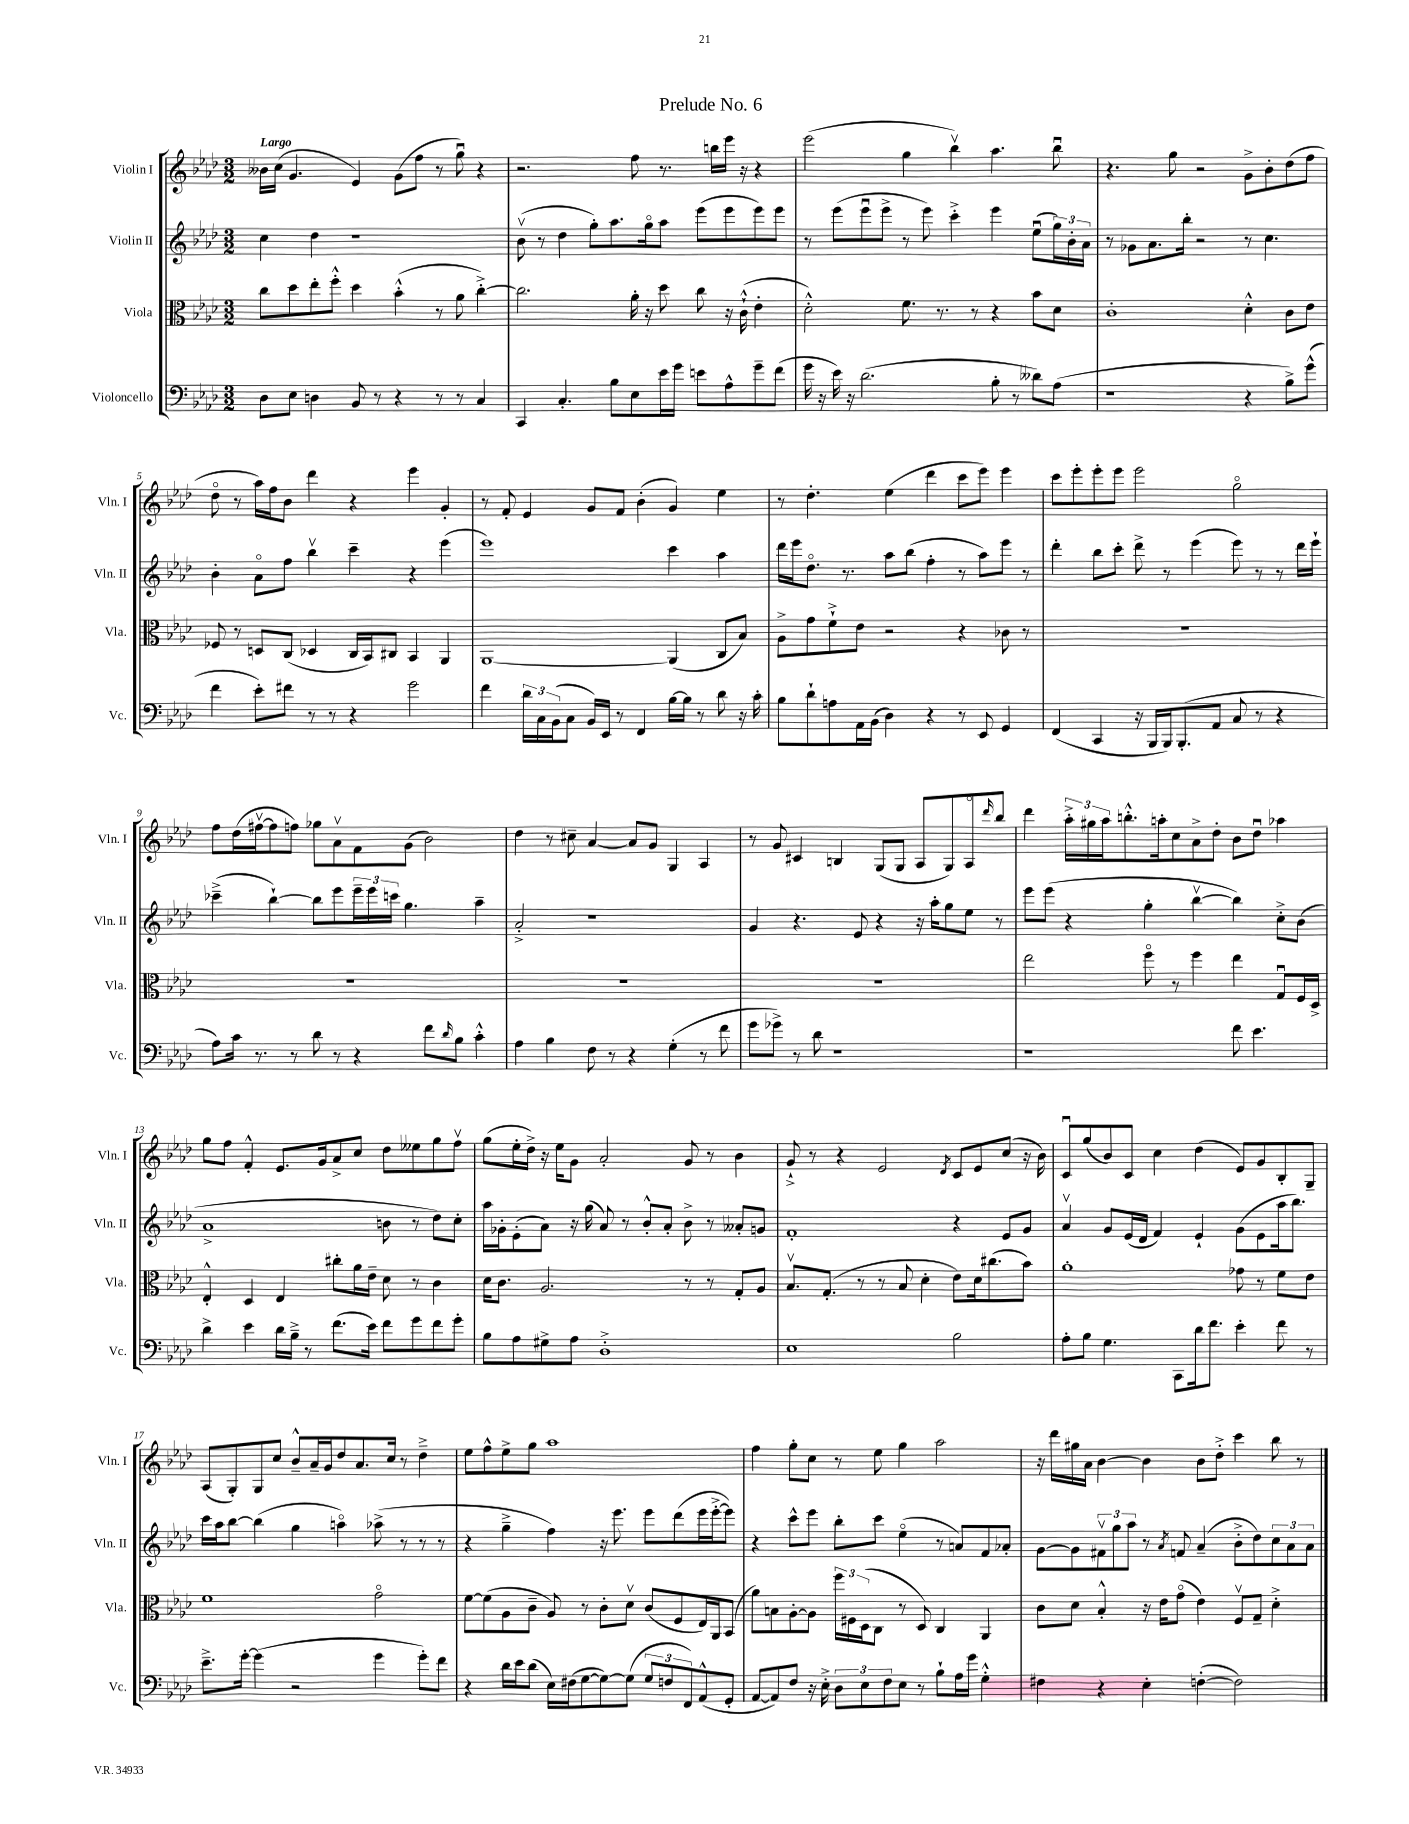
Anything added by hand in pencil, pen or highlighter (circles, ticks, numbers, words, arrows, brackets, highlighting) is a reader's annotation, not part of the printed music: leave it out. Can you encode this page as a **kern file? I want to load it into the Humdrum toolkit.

**kern	**kern	**kern	**kern
*staff4	*staff3	*staff2	*staff1
*clefF4	*clefC3	*clefG2	*clefG2
*k[b-e-a-d-]	*k[b-e-a-d-]	*k[b-e-a-d-]	*k[b-e-a-d-]
*M3/2	*M3/2	*M3/2	*M3/2
8D-\L	8cc\L	4cc\	16b--\LL
.	.	.	(16cc\JJ
8E-\J	8dd-\	.	4.g/
4D\	8ee-'\	4dd-\	.
.	8ff'^^\J	.	.
8BB-/	4dd-\	1r	4e-/)
8r	.	.	.
4r	(4b-'^^\	.	(8g\L
.	.	.	8ff\J
8r	8r	.	8r
8r	8a-\	.	8ggu\)
4C/	[4cc'^\)	.	4r
=	=	=	=
4CC/	2.cc\]	(8b-v\	2.r
.	.	8r	.
4.C'/	.	4dd-\	.
.	.	8gg'\L)	.
8B-\L	.	8.aa-\	.
8E-\	16a-'\	.	8ff\
.	16r	16ggo\k	.
16e-\L	8dd-\	8aa-\J	8.r
16g\JJ	.	.	.
8e\L	8cc\	(8eee-\L	.
.	.	.	16bb\LL
8A-^^\	16r	8eee-\	16eee-\JJ
.	(16c`^^\	.	16r
8g~\	4e-'\	8eee-\)	4r
(8f\J	.	8eee-\J	.
=	=	=	=
16g\	2d-'^^\)	8r	(2eee-\
16r	.	.	.
16e-\)	.	(8eee-\L	.
16r	.	.	.
(2.d-\	.	8eee-u\	.
.	.	8eee-^\J	.
.	8.f\	8r	4gg\
.	.	8eee-\)	.
.	8.r	.	.
.	.	4ccc'^\	4bb-v\)
.	8r	.	.
8B-'\	4r	4eee-\	4.aa-\
8r	.	.	.
8d--\L)	8b-\L	(8ee-u\L	.
(8A-\J	8d-\J	24gg\L)	8bb-u\
.	.	24b-'\	.
.	.	24a-\JJ	.
=	=	=	=
1r	1c'	8r	4.r
.	.	8g-\L	.
.	.	8.a-\	.
.	.	.	8gg\
.	.	16bb-'\Jk	.
.	.	2r	2r
4r	4d-'^^\	8r	8g^\L
.	.	4.cc\	8b-'\
8B-^\L)	8c\L	.	(8dd-\
(8g^^\J	8e-\J	.	8ff\J
=	=	=	=
4f\	8F-/	4b-'\	8dd-o\
.	8r	.	8r
8e-'\L)	8D/L	8a-o\L	16aa-\LL)
.	.	.	16ff\J
8f#\J	(8C/J	8ff\J	8b-\J
8r	4D-/	4bb-v\	4ddd-\
8r	.	.	.
4r	16C/LL	4ccc~\	4r
.	16BB-/J)	.	.
.	8C#/J	.	.
2g\	4BB-/	4r	4eee-\
.	4AA-/	(4eee-\	4g'/
=	=	=	=
4f\	[1AA-	1eee-)	8r
.	.	.	8f'/
24d-\LL	.	.	4e-/
24C\	.	.	.
(24BB-\J	.	.	.
8C\J	.	.	.
16BB-/LL)	.	.	8g/L
16EE-/JJ	.	.	.
8r	.	.	8f/J
4FF/	.	.	(4b-'\
[16B-\LL	(4AA-/]	4ccc\	4g/)
16B-\]JJ	.	.	.
8r	.	.	.
8d-\	8C/L	4aa-\	4ee-\
16r	8B-/J)	.	.
16c'\	.	.	.
=	=	=	=
8B-\L	8A-^\L	16ddd-\LL	8r
.	.	16eee-\J	.
8d-`\	8g\	8.dd-o\J	4.dd-'\
8A\	8f`^\	.	.
.	.	8.r	.
16AA-\L	8e-\J	.	.
(16BB-\JJ	.	.	.
4D-\)	2r	8aa-\L	(4ee-\
.	.	(8bb-\J	.
4r	.	4ff'\	4ddd-\
8r	4r	8r	8ccc\L
8EE-/	.	8aa-\L)	8eee-\J)
4GG/	8c-\	8eee-\J	4eee-\
.	8r	8r	.
=	=	=	=
(4FF/	1.r	4ddd-'\	8ccc\L
.	.	.	8eee-'\
4CC/	.	8bb-\L	8eee-'\
.	.	8ccc'\J	8eee-\J
16r	.	8ddd-^\	2eee-\
16BBB-/LL	.	.	.
16BBB-/J)	.	8r	.
(8.BBB-'/	.	.	.
.	.	(4eee-\	.
8AA-/J	.	.	.
8C/	.	8eee-\)	2ggo\
8r	.	8r	.
4r	.	8r	.
.	.	16ddd-\LL	.
.	.	16eee-`\JJ	.
=	=	=	=
8A-\L)	1.r	(4ccc-~^\	8ff\L
16c\Jk	.	.	(16dd-\L
8.r	.	.	[16ff#v\J
.	.	[4bb-`\)	8ff#\]
8r	.	.	8ff\J)
8d-\	.	8bb-\]L	8gg-\L
8r	.	8eee-\	8a-v\
4r	.	24eee-~\L	8f\
.	.	24eee-\	.
.	.	24ccc\JJ	.
.	.	4.gg\	(8g\J
8f\L	.	.	2b-\)
16qqd-/	.	.	.
8B-\J	.	.	.
4c'^^\	.	4aa-~\	.
=	=	=	=
4A-\	1.r	2a-'^/	4dd-\
4B-\	.	.	8r
.	.	.	8cc#~\
8F\	.	1r	[4a-/
8r	.	.	.
4r	.	.	8a-/]L
.	.	.	8g/J
(4G'\	.	.	4G/
8r	.	.	4A-/
8f\	.	.	.
=	=	=	=
8g\L	1.r	4g/	8r
8g-^\J)	.	.	8g/
8r	.	4.r	4c#/
8d-\	.	.	.
1r	.	.	4B/
.	.	8e-/	.
.	.	4r	(8G/L
.	.	.	8G/J
.	.	16r	8A-/L
.	.	16aa-'\LK	.
.	.	8gg\	8G/)
.	.	8ee-\J	8A-o/
.	.	.	16qqddd-/
.	.	8r	8bb-/J
=	=	=	=
1r	2ee-\	8eee-\L	4ddd-\
.	.	(8eee-\J	.
.	.	4r	24aa-'^\LL
.	.	.	24gg#\
.	.	.	24aa-\J
.	.	.	8.bb'^^\
.	8ffo\	4gg'\	.
.	.	.	16aa'\k
.	8r	.	8cc\
.	4ff\	[4bb-v\	8a-^\
.	.	.	8dd-'\J
8f\	4ee-\	4bb-\])	8b-\L
4.e-\	.	.	8dd-u\J
.	8Gu/L	8cc'^\L	4aa-\
.	16F/L	(8b-\J	.
.	16D-^/JJ	.	.
=	=	=	=
4d-^\	4E-'^^/	1a-^	8gg\L
.	.	.	8ff\J
4e-\	4D-/	.	4f'^^/
16d-\LL	4E-/	.	8.e-/L
16B-~^\JJ	.	.	.
8r	.	.	.
.	.	.	16g/k
(8.f\L	8cc#'\L	.	8a-^/
.	16a-\L	.	8cc/J
16e-\Jk)	16e-~\JJ	.	.
8f\L	8d-\	8b\	8dd-\L
8g\	8r	8r	8ee--\
8f\	4c\	8dd-\L)	8gg\
8g'\J	.	8cc'\J	8ffv\J
=	=	=	=
8B-\L	16d-\LK	16aa-\LL	(8gg\L
.	8.c\J	16g-'\J	.
8A-\	.	(8e-'\	16ee-'\L
.	.	.	16dd-^\JJ)
8G#^\	2.A-/	8a-\J)	16r
.	.	.	16ee-\LK
8A-\J	.	16r	8g\J
.	.	(16gg\	.
1D-'^	.	8a-/)	2a-'/
.	.	8r	.
.	.	8b-'^^/L	.
.	.	8a-'/J	.
.	8r	8b-^\	8g/
.	8r	8r	8r
.	8G'/L	8a--'/L	4b-\
.	8A-/J	8g/J	.
=	=	=	=
1E-	8.B-v/L	1f'	8g`^/
.	.	.	8r
.	(8.G'/J	.	.
.	.	.	4r
.	8r	.	.
.	8r	.	2e-/
.	8B-/	.	.
.	4d-'\	.	.
.	.	.	8qd-/
2B-\	8e-\L)	4r	8c/L
.	16d-\k	.	8e-/
.	(8.cc#\	.	.
.	.	8e-/L	(8cc/J
.	8b-\J)	8g/J	16r
.	.	.	16b-\)
=	=	=	=
8A-'\L	1a-'	4a-v/	8cu/L
8B-\J	.	.	(8gg/
4.G\	.	8g/L	8b-/)
.	.	(16e-/L	8c/J
.	.	16d-/JJ	.
.	.	4f/)	4cc\
8CC\L	.	.	.
16d-\k	.	4e-`/	(4dd-\
8.f\J	.	.	.
4e-'\	8g-\	(8g\L	8e-/L)
.	8r	8e-\	8g/
8f\	8f\L	16aa-\k	8B-'/
.	.	8.bb-\J)	.
8r	8e-\J	.	8G~/J
=	=	=	=
8.e-~^\L	1f	16ccc\LL	(8A-/L
.	.	16aa-\J	.
.	.	[8bb-\J	8G'/)
[16g'\Jk	.	.	.
(4g\]	.	(4bb-\]	8G/
.	.	.	8cc/J
2r	.	4gg\	8b-~^^/L
.	.	.	16a-~/L
.	.	.	16g/J
.	.	4aao\)	8dd-/
.	.	.	8.a-/
4g\	2go\	(8aa-^\	.
.	.	.	16cc/Jk
.	.	8r	8r
8g'\L)	.	8r	4dd-~^\
8f\J	.	8r	.
=	=	=	=
4r	[8f\L	4r	8ee-\L
.	(8f\]	.	8ff^^\
16d-\LL	8A-\	4gg~^\	8ee-^\
16e-\J	.	.	.
(8d-\J	8c~\J	.	8gg\J
16E-\LL)	8A-/)	4ff\)	1aa-
(16F#\J	.	.	.
[8G\	8r	.	.
8G\_)	8c'\L	16r	.
.	.	8.eee-\	.
(8G\]J	8d-v\J	.	.
12G/L	(8c/L	8eee-\L	.
12F/	.	.	.
.	8F/	(8ddd-\	.
12FF/)	.	.	.
(8AA-^^/	16E-/L)	16eee-\L	.
.	16AA-/J	[16eee-'^\J	.
8GG'/J	(8BB-/J	8eee-\]J)	.
=	=	=	=
[8AA-/L	8a-\L)	4r	4ff\
8AA-/])	8B\	.	.
8F/J	[8A-'\	8ccc^^\L	8gg'\L
16r	8A-\]J	8eee-\J	8cc\J
16E-'^\	.	.	.
12D-\L	24ff\LL	8bb-'\L	8r
.	24F#\	.	.
12E-\	(24D-\J	.	.
.	8C\J	8ccc\J	8ee-\
12F\	.	.	.
8E-\J	8r	(4ee-o\	4gg\
8r	8D-/)	.	.
8B-`\L	4C/	8r	2aa-\
16A-\L	.	8a/L)	.
16g\JJ	.	.	.
4G'^^\	4AA-/	8f/	.
.	.	8a-'/J	.
=	=	=	=
4F#\	8c\L	[8g\L	16r
.	.	.	16ddd-\LL
.	8d-\J	8g\]	16gg#\
.	.	.	16a-\JJ
4r	4B-'^^/	12f#v\	[4b-\
.	.	12gg\	.
.	.	12aa-\J	.
4E-'\	16r	8r	4b-\]
.	16e-\LK	.	.
.	.	8qa-/	.
.	(8go\J	8f/	.
([4F'\	4e-\)	(4a-~/	8b-\L
.	.	.	8dd-'^\J
2F\])	8Fv/L	8b-'^\L	4ccc\
.	8G~/J	8dd-\)	.
.	4d-'^\	12cc\	8bb-\
.	.	12a-\	.
.	.	.	8r
.	.	12a-\J	.
==	==	==	==
*-	*-	*-	*-
